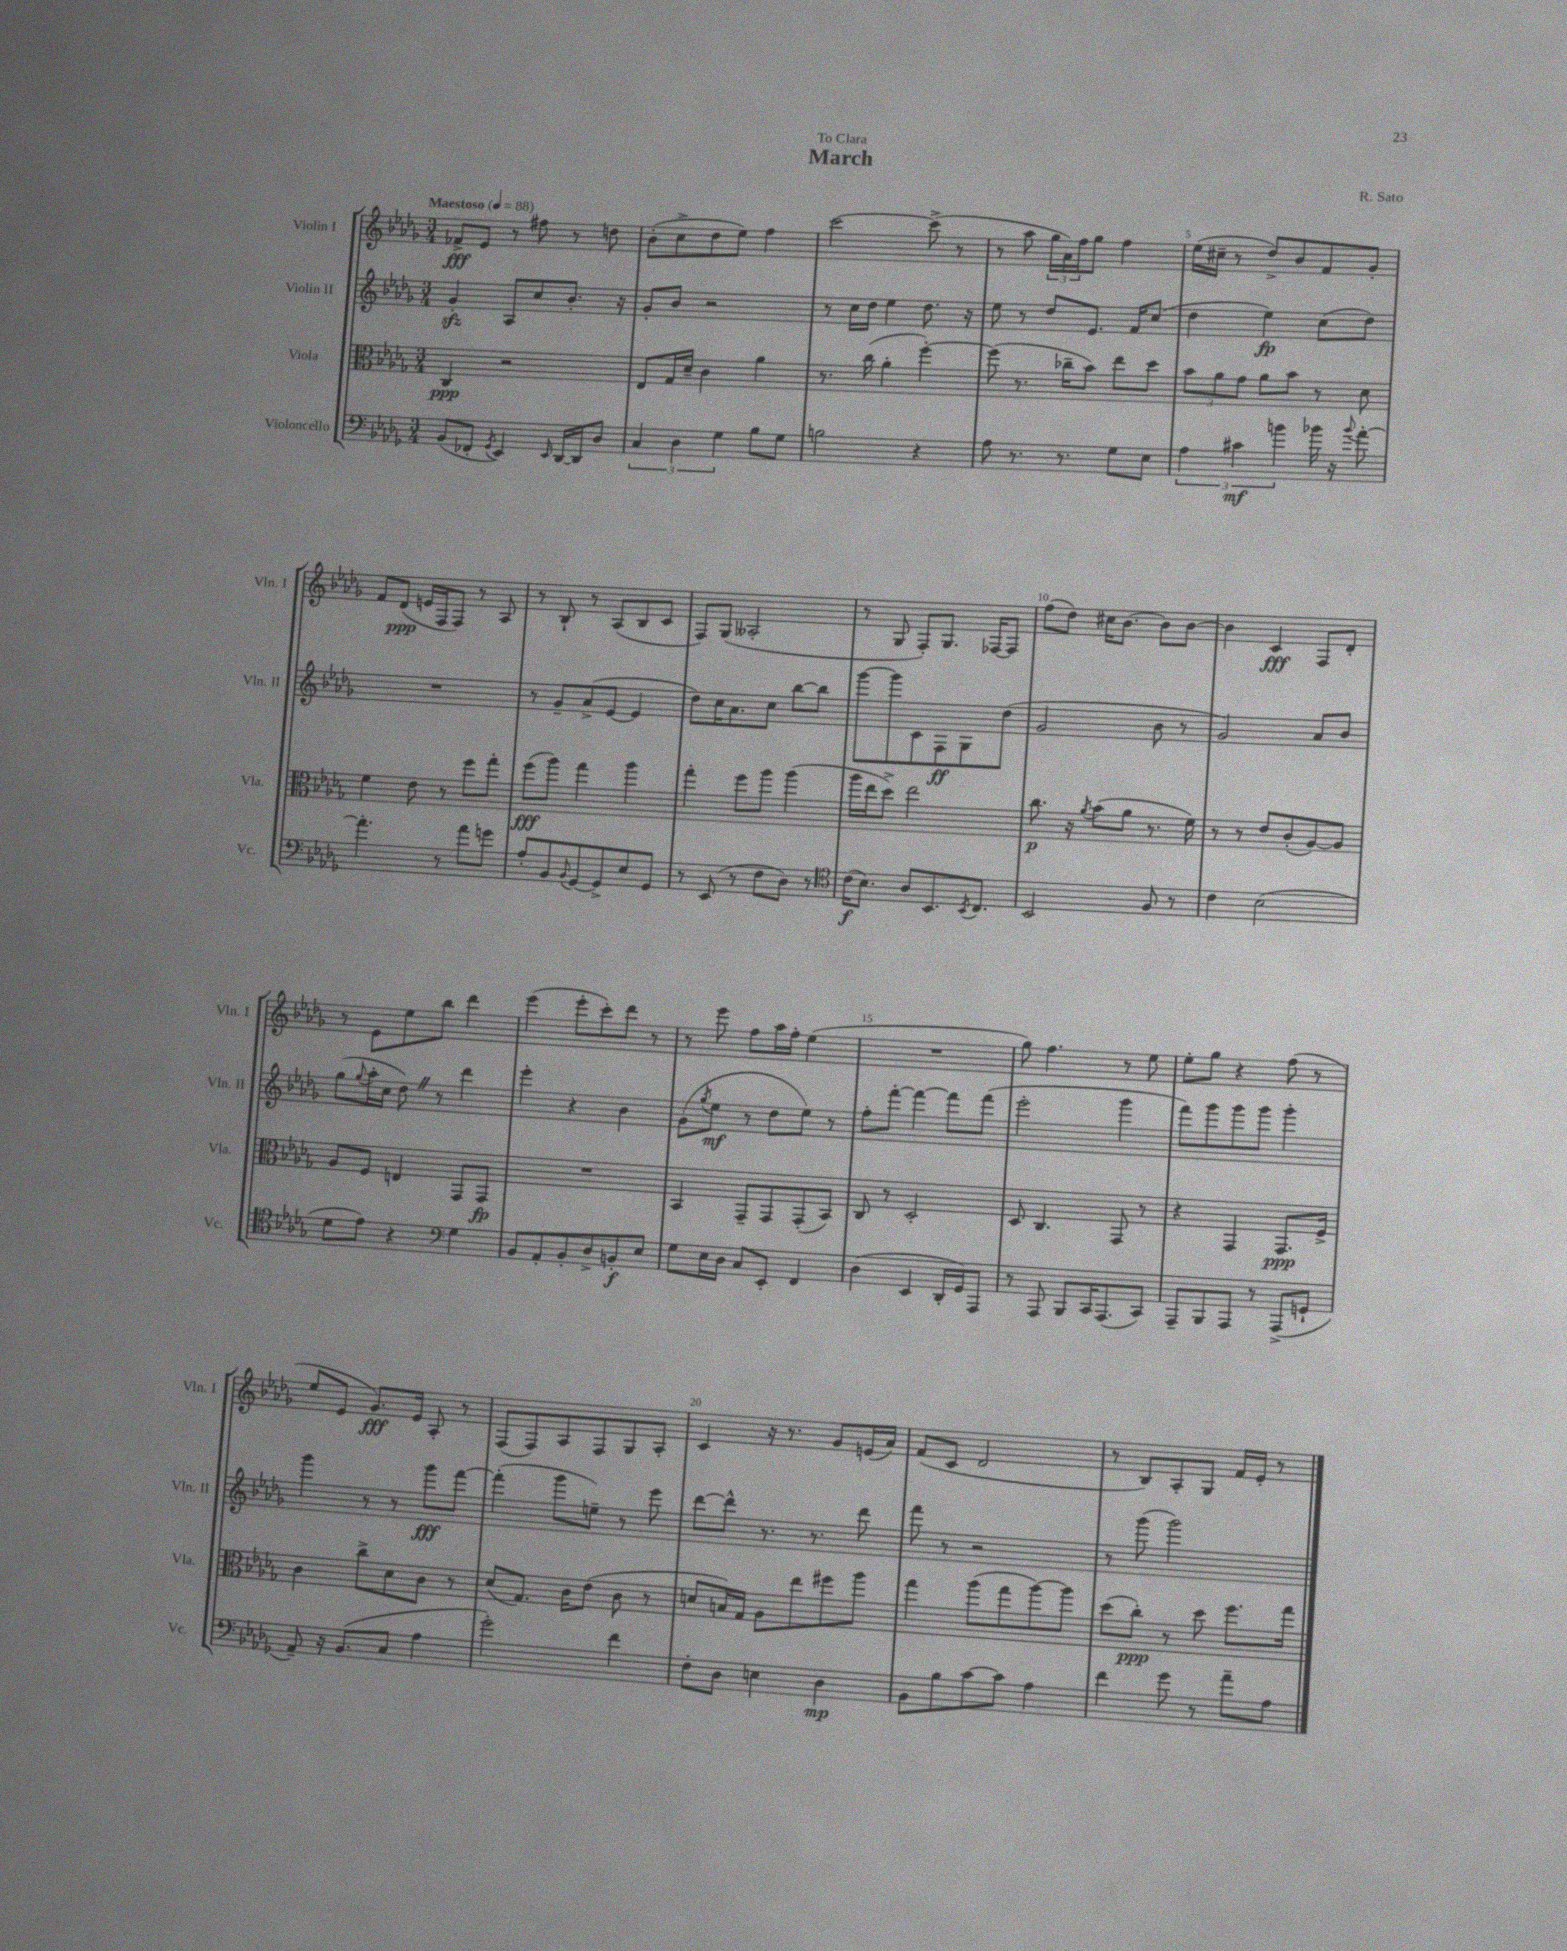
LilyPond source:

\header { title = "March" composer = "R. Sato" dedication = "To Clara" }
<<
\new StaffGroup <<
\new Staff = "s0" \with { instrumentName = "Violin I" shortInstrumentName = "Vln. I" } {
    \clef treble \key des \major \numericTimeSignature \time 3/4 \tempo "Maestoso" 4 = 88
    fes'8->\fff ees'8 r8 fis''8 r8 d''8 |
    bes'8-.( c''8-> des''8 ees''8) f''4 |
    c'''2~ c'''8->( r8 |
    r8 aes''8 \tuplet 3/2 { ges''16 aes'16) f''16 } ges''8 f''4 |
    ees''16( cis''16-- r8 des''8->) bes'8 f'8 ges'8-. |
    f'8 des'8\ppp( e'16 f16 f8) r8 aes8 |
    r8 bes8-! r8 aes8( bes8 c'8 |
    f8) ges8( aeses2-. |
    r8 ges8 f8-.) ges8. fes16~ fes8 |
    f''8( des''8) cis''16 bes'8.~ bes'8 bes'8~ |
    bes'4 c'4\fff f8 des'8-. |
    r8 ees'8 ees''8 bes''8 des'''4 |
    ees'''4( ees'''8-. c'''8-.) des'''8 r8 |
    r8 ees'''8 f''8 aes''16 f''16-. ees''4( |
    R2. |
    ges''8) f''4. r8 ees''8 |
    ees''8-. ges''8 r4 f''8( r8 |
    ees''8 ees'8 ges'8.\fff) ees'16 aes8-. r8 |
    f8( f8) aes8 f8 ges8 aes8-. |
    c'4 r16 r8. ges'8 e'16( aes'16) |
    f'8( c'8 des'2 |
    r8 bes8) aes8-. ges8 f'16 ees'16-. r8 \bar "|." |
}
\new Staff = "s1" \with { instrumentName = "Violin II" shortInstrumentName = "Vln. II" } {
    \clef treble \key des \major \numericTimeSignature \time 3/4
    ges'4-.\sfz aes8 c''8 bes'8.-. r16 |
    ges'8-. bes'8 r2 |
    r8 c''16 des''16 ees''4 des''8. r16 |
    ees''8 r8 des''8 ees'8. f'16 c''8( |
    des''4 ees''4\fp) c''8( des''8) |
    R2. |
    r8 ges'8-- aes'8->( ees'8~ ees'4 |
    des''8) c''16 aes'8. c''8 bes''8~ bes''8 |
    ges'''8~ ges'''8 c'8 f8\ff ges8 des''8( |
    ges'2 bes'8 r8 |
    ges'2) aes'8 bes'8 |
    ges''8( \appoggiatura { ges''8 } aes''16-. c''16 des''8) \once \override BreathingSign.text = \markup { \musicglyph "scripts.caesura.straight" } \breathe r8 des'''4 |
    ees'''4-. r4 bes'4 |
    ges'8( \acciaccatura { ges''8 } ees''8\mf r8 des''8 ees''8) r8 |
    f''8-. f'''8~-. f'''4~ f'''8 f'''8( |
    ees'''2-. ges'''4 |
    f'''8) ges'''8 ges'''8 ges'''8 ges'''4-. |
    ges'''4 r8 r8 ges'''8\fff f'''8~ |
    f'''4-.( ges'''8 e''8--) r8 ees'''8 |
    des'''8~ des'''8-^ r8. r8. des'''8 |
    f'''8 r8 r2 |
    r8 ges'''8( ges'''2) \bar "|." |
}
\new Staff = "s2" \with { instrumentName = "Viola" shortInstrumentName = "Vla." } {
    \clef alto \key des \major \numericTimeSignature \time 3/4
    c4\ppp r2 |
    ees8 ges16 des'16-- c'4 aes'4 |
    r8. c''16( aes'4-. f''4~-.) |
    f''8( r8. ces''16-- bes'8) ees''8 des''8 |
    \tuplet 3/2 { bes'8 aes'8 ges'8 } aes'8 bes'8 r8 des'8 |
    f'4 ees'8 r8 f''8 ges''8-. |
    f''8\fff( aes''8) ges''4 aes''4 |
    ges''4-. f''8 aes''8 aes''4( |
    aes''16 ees''16 des''8->) ees''2 |
    c''8.\p r16 \acciaccatura { aes'8 } bes'8( aes'8 r8. f'16) |
    r8 r8 ees'8 c'8-.( aes8~) aes8 |
    aes8 f8 e4 ges,8 ges,8\fp |
    R2. |
    bes,4 ges,8-- ges,8 ges,8-.( bes,8) |
    c8 r8 des2-. |
    des8 c4. ges,8 r8 |
    r4 ges,4 ges,8.\ppp f16-> |
    c'4 c''8-> des'8 c'8 r8 |
    des'8( ges8.) c'16 ees'8( c'8 r8 |
    d'8 b16) ges16 aes8 ees''8 fis''8 aes''8 |
    ges''4 aes''8( ges''8 aes''8~) aes''8 |
    des''8( c''8-.\ppp) r8 des''8 f''8. ges''16 \bar "|." |
}
\new Staff = "s3" \with { instrumentName = "Violoncello" shortInstrumentName = "Vc." } {
    \clef bass \key des \major \numericTimeSignature \time 3/4
    bes,8( fes,8-. \acciaccatura { ges,8 } ees,4) \grace { ees,16 } des,16~ des,16 des8 |
    \tuplet 3/2 { c4 des4 ges4 } bes8 ges8 |
    b2 r4 |
    aes8 r8. r8. ges8 ees8 |
    \tuplet 3/2 { aes4 cis'4\mf b'4 } bes'16 r16 \appoggiatura { bes'8 } aes'8~-. |
    aes'4.-. r8 aes'8 g'8 |
    aes8-. bes,8 \appoggiatura { bes,8 } ges,8~ ges,8-> ees8 ges,8 |
    r8 ees,8( r8 f8 des8) r8 |
    \clef tenor c'16\f( bes8.) aes8 bes,8. \acciaccatura { bes,8 } c8. |
    bes,2 f8 r8 |
    c'4 bes2( |
    des'8 ees'8) r4 \clef bass ges4 |
    bes,8 aes,8-. bes,8-. des8-> b,8-.\f ees8 |
    ges8 ees16 des16 c8 ees,8-. f,4 |
    des4( ees,4 des,16-. ges,16) aes,,8 |
    r8 aes,,8 bes,,8 c,16 aes,,8.( c,8) |
    aes,,8-- bes,,8 aes,,8 r8 aes,,8->( g,8-! |
    aes,8--) r16 bes,8.( c8 aes4 |
    ges'2-.) f'4 |
    f8-. des8 e4 des4\mp |
    bes,8 bes8 c'8~ c'8 aes4 |
    f'4 ges'8 r8 aes'8-- aes8 \bar "|." |
}
>>
>>
\layout { \context { \Score \override BarNumber.break-visibility = ##(#f #t #t) barNumberVisibility = #(every-nth-bar-number-visible 5) } }
